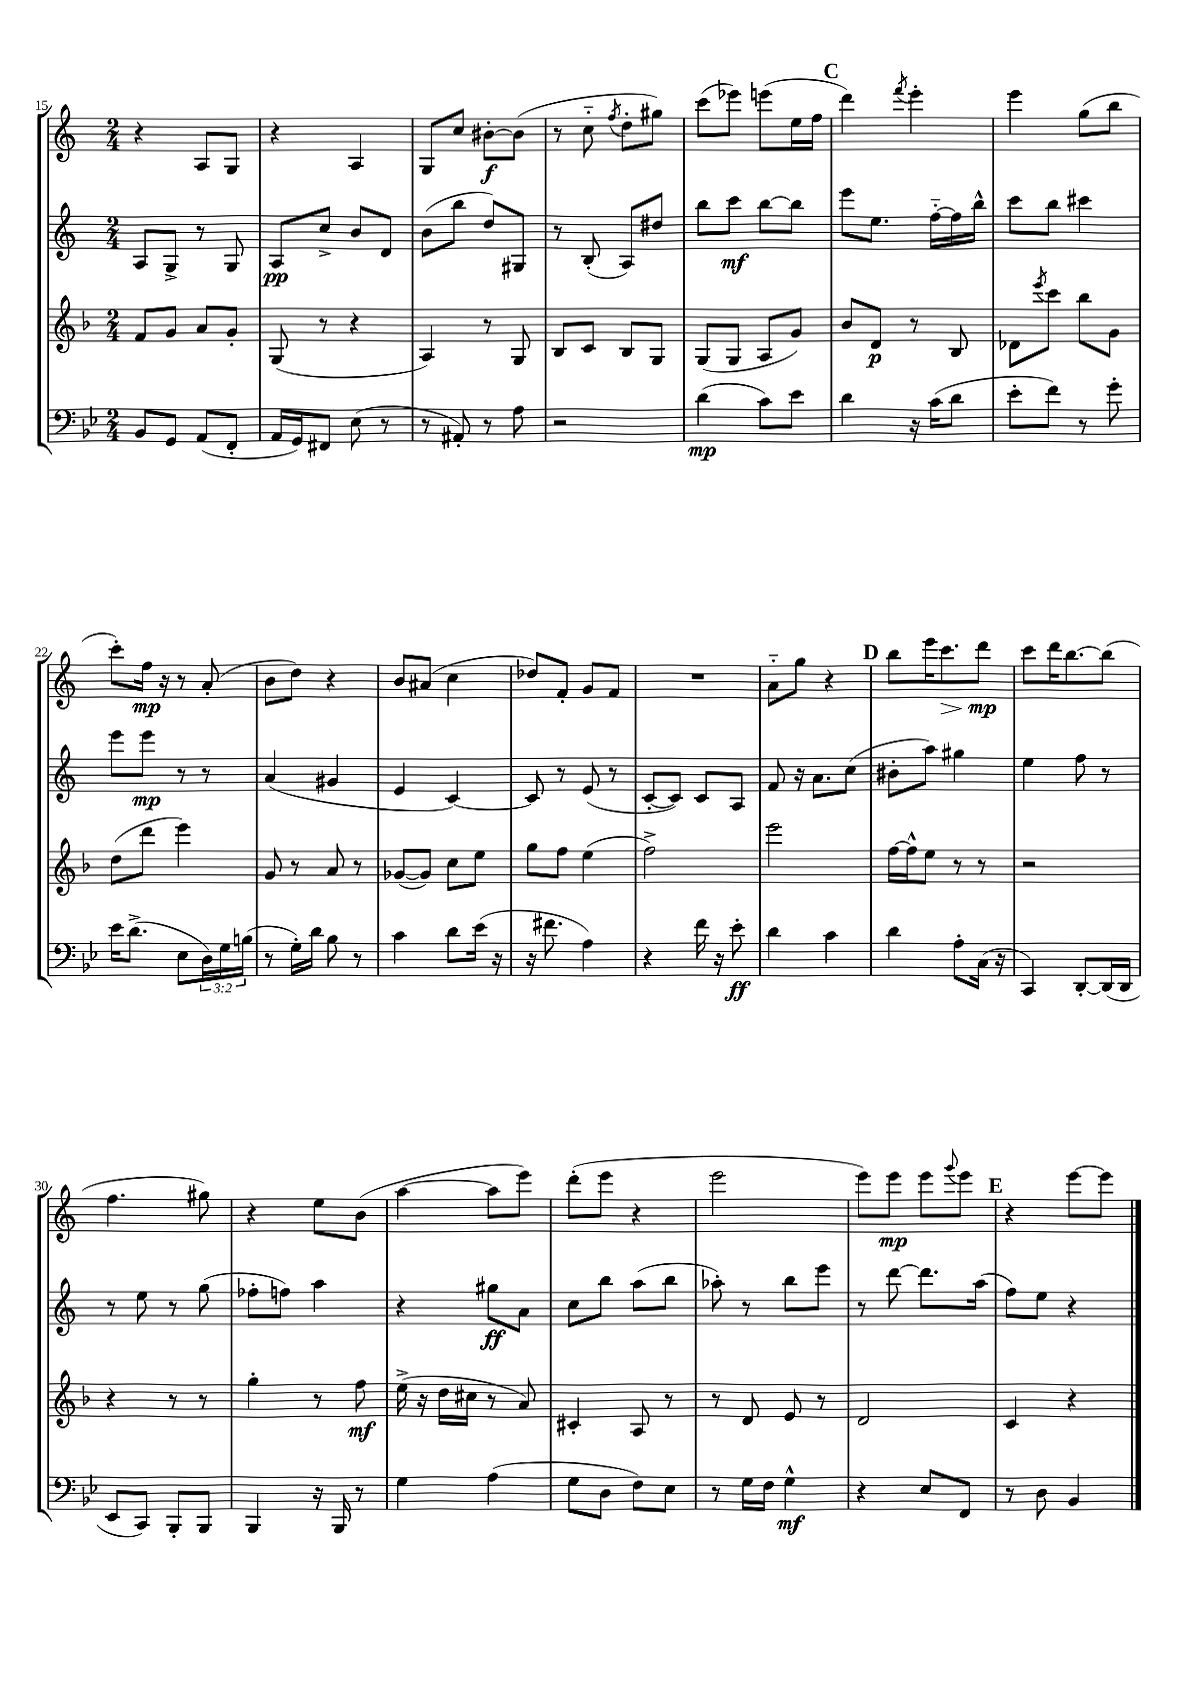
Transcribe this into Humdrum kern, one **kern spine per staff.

**kern	**kern	**kern	**kern
*staff4	*staff3	*staff2	*staff1
*clefF4	*clefG2	*clefG2	*clefG2
*k[b-e-]	*k[b-]	*k[]	*k[]
*M2/4	*M2/4	*M2/4	*M2/4
8BB-/L	8f/L	8A/L	4r
8GG/J	8g/J	8G^/J	.
(8AA/L	8a/L	8r	8A/L
8FF'/J	8g'/J	8G/	8G/J
=	=	=	=
16AA/LL	(8G/	8A/L	4r
16GG/J)	.	.	.
8FF#/J	8r	8cc^/J	.
(8E-\	4r	8b/L	4A/
8r	.	8d/J	.
=	=	=	=
8r	4A/)	(8b\L	8G/L
8AA#'/)	.	8bb\J	8cc/J
8r	8r	8dd/L)	[8b#'\L
8A\	8G/	8G#/J	(8b#\]J
=	=	=	=
2r	8B-/L	8r	8r
.	8c/J	(8B'/	8cc'~\
.	.	.	8qff/
.	8B-/L	8A/L)	8dd'\L
.	8G/J	8dd#/J	8gg#\J)
=	=	=	=
(4d\	(8G/L	8bb\L	(8ccc\L
.	8G/J	8ccc\J	8eee-\J)
8c\L)	8A/L	[8bb\L	(8eee\L
8e-\J	8g/J)	8bb\]J	16ee\L
.	.	.	16ff\JJ
=	=	=	=
4d\	8b-/L	8eee\L	4ddd\)
.	8d/J	8.ee\J	.
.	.	.	8qfff/
16r	8r	.	4eee'\
(16c\LK	.	[16ff'~\LL	.
8d\J	8B-/	16ff\]	.
.	.	16bb^^\JJ	.
=	=	=	=
8e-'\L	8d-\L	8ccc\L	4eee\
.	8qeee/	.	.
8f\J)	8ccc\J	8bb\J	.
8r	8bb-\L	4ccc#\	(8gg\L
8g'\	8g\J	.	8bb\J
=	=	=	=
16e-\LK	(8dd\L	8eee\L	8ccc'\L)
(8.d^\J	.	.	.
.	8ddd\J	8eee\J	16ff\Jk
.	.	.	16r
8E-\L	4eee\)	8r	8r
24D\L)	.	8r	(8a'/
24G\	.	.	.
(24B\JJ	.	.	.
=	=	=	=
8r	8g/	(4a/	8b\L
16G'\LL)	8r	.	8dd\J)
16d\JJ	.	.	.
8B-\	8a/	4g#/	4r
8r	8r	.	.
=	=	=	=
4c\	([8g-/L	4e/	8b/L
.	8g-/]J)	.	(8a#/J
8d\L	8cc\L	[4c/)	4cc\
(16e-\Jk	8ee\J	.	.
16r	.	.	.
=	=	=	=
16r	8gg\L	8c/]	8dd-/L)
8.f#\	.	.	.
.	8ff\J	8r	8f'/J
4A\)	(4ee\	(8e/	8g/L
.	.	8r	8f/J
=	=	=	=
4r	2ff^\)	[8c'/L	2r
.	.	8c/]J)	.
16f\	.	8c/L	.
16r	.	.	.
8e-'\	.	8A/J	.
=	=	=	=
4d\	2eee\	8f/	8a'~\L
.	.	16r	8gg\J
.	.	8.a\L	.
4c\	.	.	4r
.	.	(8cc\J	.
=	=	=	=
4d\	[16ff\LL	8b#'\L	8bb\L
.	16ff^^\]J	.	.
.	8ee\J	8aa\J)	16eee\K
.	.	.	8.ccc\
8A'\L	8r	4gg#\	.
(16C\Jk	8r	.	8ddd\J
16r	.	.	.
=	=	=	=
4CC/)	2r	4ee\	8ccc\L
.	.	.	16ddd\K
.	.	.	[8.bb\
[8DD'/L	.	8ff\	.
(16DD/]L	.	8r	(8bb\]J
16DD/JJ	.	.	.
=	=	=	=
8EE-/L	4r	8r	4.ff\
8CC/J)	.	8ee\	.
8BBB-'/L	8r	8r	.
8BBB-/J	8r	(8gg\	8gg#\)
=	=	=	=
4BBB-/	4gg'\	8ff-'\L	4r
.	.	8ff\J)	.
16r	8r	4aa\	8ee\L
16BBB-/	.	.	.
8r	8ff\	.	(8b\J
=	=	=	=
4G\	(16ee^\	4r	[4aa\
.	16r	.	.
.	16dd\LL	.	.
.	16cc#\JJ	.	.
(4A\	8r	8gg#\L	8aa\]L
.	8a/)	8a\J	8eee\J)
=	=	=	=
8G\L	4c#'/	8cc\L	(8ddd'\L
8D\J	.	8bb\J	8eee\J
8F\L)	8A/	(8aa\L	4r
8E-\J	8r	8bb\J	.
=	=	=	=
8r	8r	8aa-'\)	2eee\
16G\LL	8d/	8r	.
16F\JJ	.	.	.
4G^^\	8e/	8bb\L	.
.	8r	8eee\J	.
=	=	=	=
4r	2d/	8r	8eee\L)
.	.	[8ddd\	8eee\J
8E-/L	.	8.ddd\]L	8eee\L
.	.	.	8qqggg/
8FF/J	.	.	8eee\J
.	.	(16aa\Jk	.
=	=	=	=
8r	4c/	8ff\L)	4r
8D\	.	8ee\J	.
4BB-/	4r	4r	[8eee\L
.	.	.	8eee\]J
==	==	==	==
*-	*-	*-	*-
